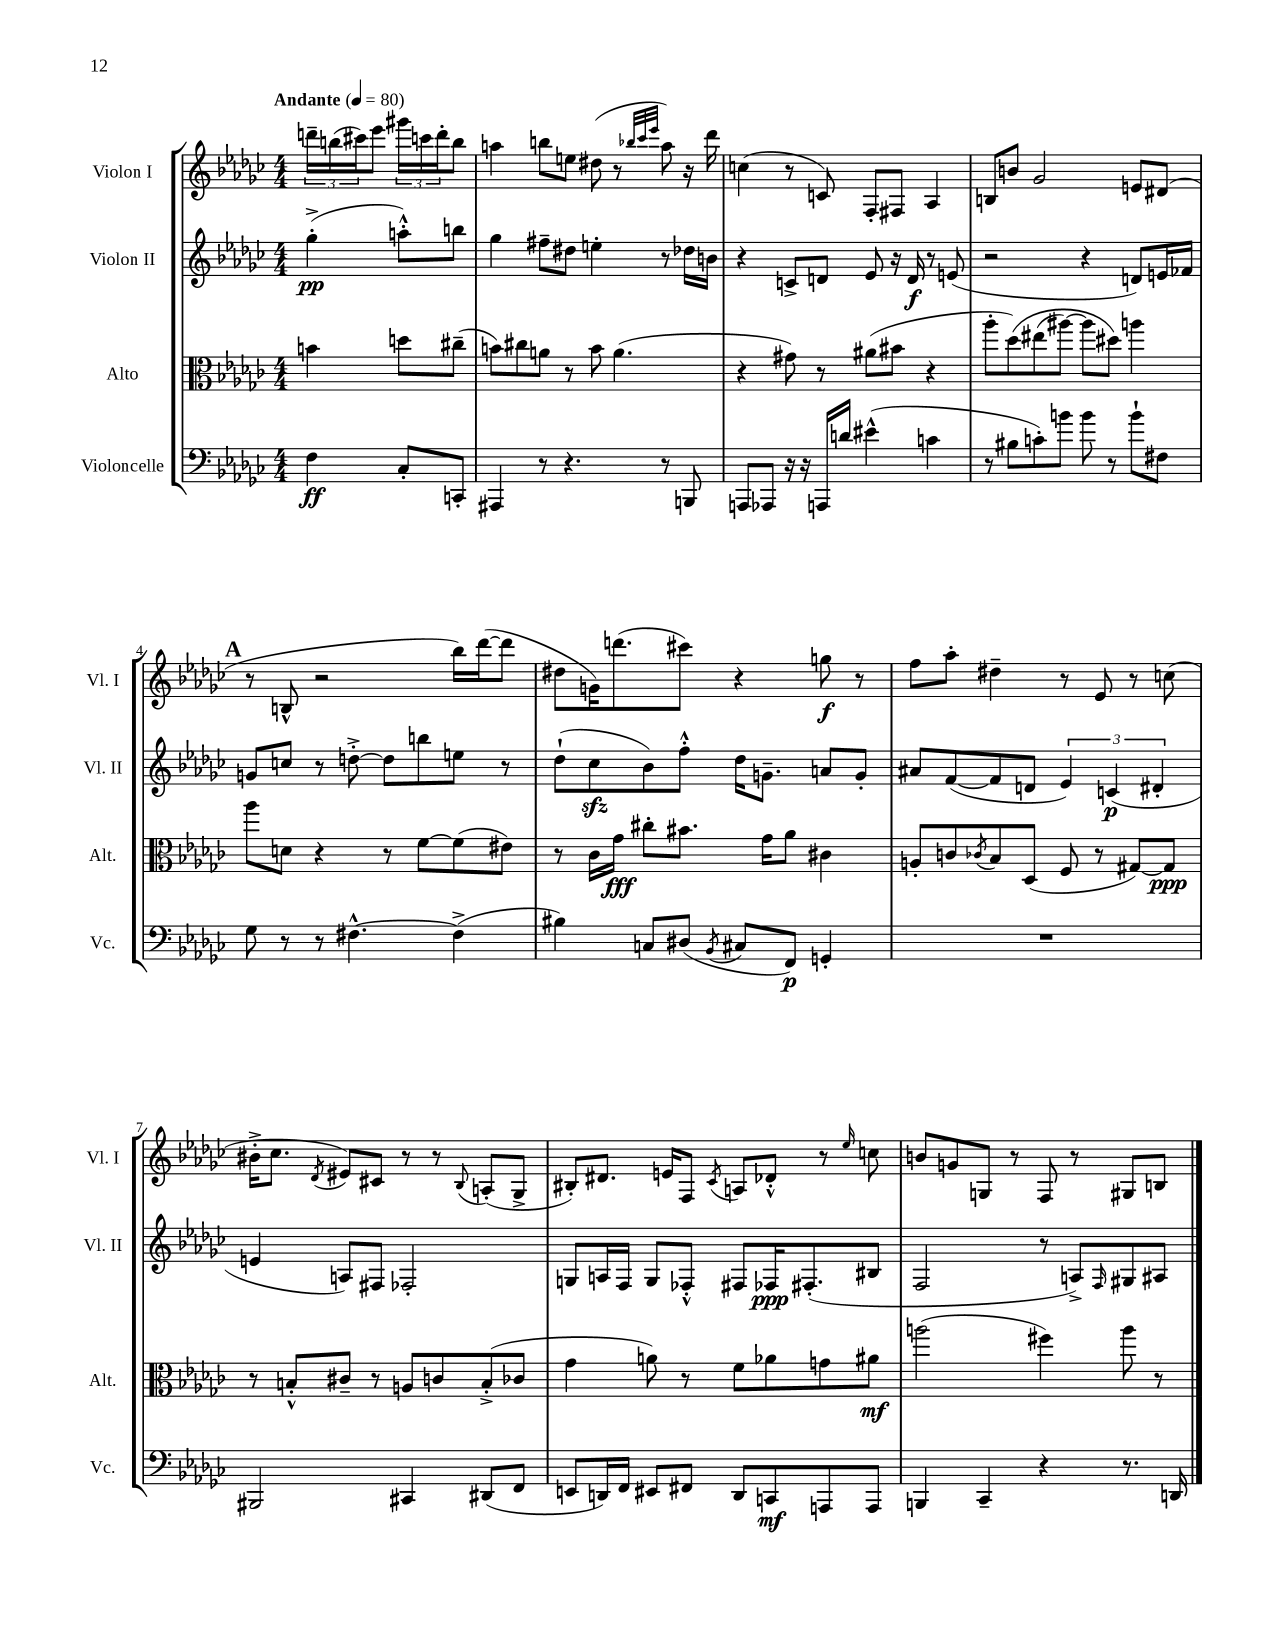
<<
\new StaffGroup <<
\new Staff = "s0" \with { instrumentName = "Violon I" shortInstrumentName = "Vl. I" } {
    \clef treble \key ges \major \numericTimeSignature \time 4/4 \partial 2 \tempo "Andante" 4 = 80
    \tuplet 3/2 { d'''16-- b''16( cis'''16) } ees'''8 \tuplet 3/2 { gis'''16 c'''16 d'''16-. } b''8 |
    a''4 b''8 e''8 dis''8( r8 \grace { bes''32 ces'''32 ees'''32 } a''8) r16 des'''16 |
    c''4( r8 c'8) f8-. fis8 aes4 |
    b8 b'8 ges'2 e'8 dis'8( |
    \mark \markup { \bold "A" } r8 b8-^ r2 bes''16) des'''16~( des'''8 |
    dis''8 g'16) d'''8.( cis'''8) r4 g''8\f r8 |
    f''8 aes''8-. dis''4-- r8 ees'8 r8 c''8( |
    bis'16-.-> ces''8. \acciaccatura { des'8 } eis'8) cis'8 r8 r8 \appoggiatura { bes8 } a8-.( ges8-> |
    bis8-.) dis'8. e'16 f8 \acciaccatura { ces'8 } a8 des'8-.-^ r8 \grace { ees''16 } c''8 |
    b'8 g'8 g8 r8 f8 r8 gis8 b8 \bar "|." |
}
\new Staff = "s1" \with { instrumentName = "Violon II" shortInstrumentName = "Vl. II" } {
    \clef treble \key ges \major \numericTimeSignature \time 4/4 \partial 2
    ges''4-.->\pp( a''8-.-^) b''8 |
    ges''4 fis''8-- dis''8 e''4-. r8 des''16 b'16 |
    r4 c'8-> d'8 ees'8 r16 d'16\f r8 e'8( |
    r2 r4 d'8) e'16 fes'16 |
    \mark \markup { \bold "A" } g'8 c''8 r8 d''8~-.-> d''8 b''8 e''8 r8 |
    des''8-!( ces''8\sfz bes'8) f''8-.-^ des''16 g'8.-- a'8 g'8-. |
    ais'8 f'8~( f'8 d'8 \tuplet 3/2 { ees'4) c'4\p( dis'4-. } |
    e'4 a8) fis8 fes2-. |
    g8 a16 f16 g8 fes8-.-^ fis8 fes16\ppp fis8.-.( bis8 |
    f2 r8 a8->) \grace { f16 } gis8 ais8 \bar "|." |
}
\new Staff = "s2" \with { instrumentName = "Alto" shortInstrumentName = "Alt." } {
    \clef alto \key ges \major \numericTimeSignature \time 4/4 \partial 2
    b'4 d''8 cis''8--( |
    b'8) cis''8 a'8 r8 b'8 a'4.( |
    r4 gis'8) r8 ais'8( bis'8 r4 |
    aes''8-. des''8)\( eis''8( ais''8~) ais''8 dis''8\) a''4 |
    \mark \markup { \bold "A" } aes''8 d'8 r4 r8 f'8~ f'8( eis'8) |
    r8 ces'16 ges'16\fff cis''8-. bis'8. ges'16 aes'8 cis'4 |
    a8-. c'8 \acciaccatura { ces'8 } bes8 des8( f8 r8 gis8~) gis8\ppp |
    r8 b8-.-^ cis'8-- r8 a8 c'8 b8-.->( ces'8 |
    ges'4 a'8) r8 f'8 aes'8 g'8 ais'8\mf |
    a''2( fis''4) a''8 r8 \bar "|." |
}
\new Staff = "s3" \with { instrumentName = "Violoncelle" shortInstrumentName = "Vc." } {
    \clef bass \key ges \major \numericTimeSignature \time 4/4 \partial 2
    f4\ff ces8-. c,8-. |
    ais,,4 r8 r4. r8 b,,8 |
    a,,8 aes,,8 r16 r16 a,,16 d'16 eis'4-^( c'4 |
    r8 bis8 c'8-.) b'8 b'8 r8 b'8-! fis8 |
    \mark \markup { \bold "A" } ges8 r8 r8 fis4.~-^ fis4->( |
    bis4) c8 dis8( \acciaccatura { bes,8 } cis8 f,8\p) g,4-. |
    R1 |
    bis,,2 cis,4 dis,8( f,8 |
    e,8 d,16) f,16 eis,8 fis,8 d,8 c,8\mf a,,8 a,,8 |
    b,,4 ces,4-- r4 r8. d,16 \bar "|." |
}
>>
>>
